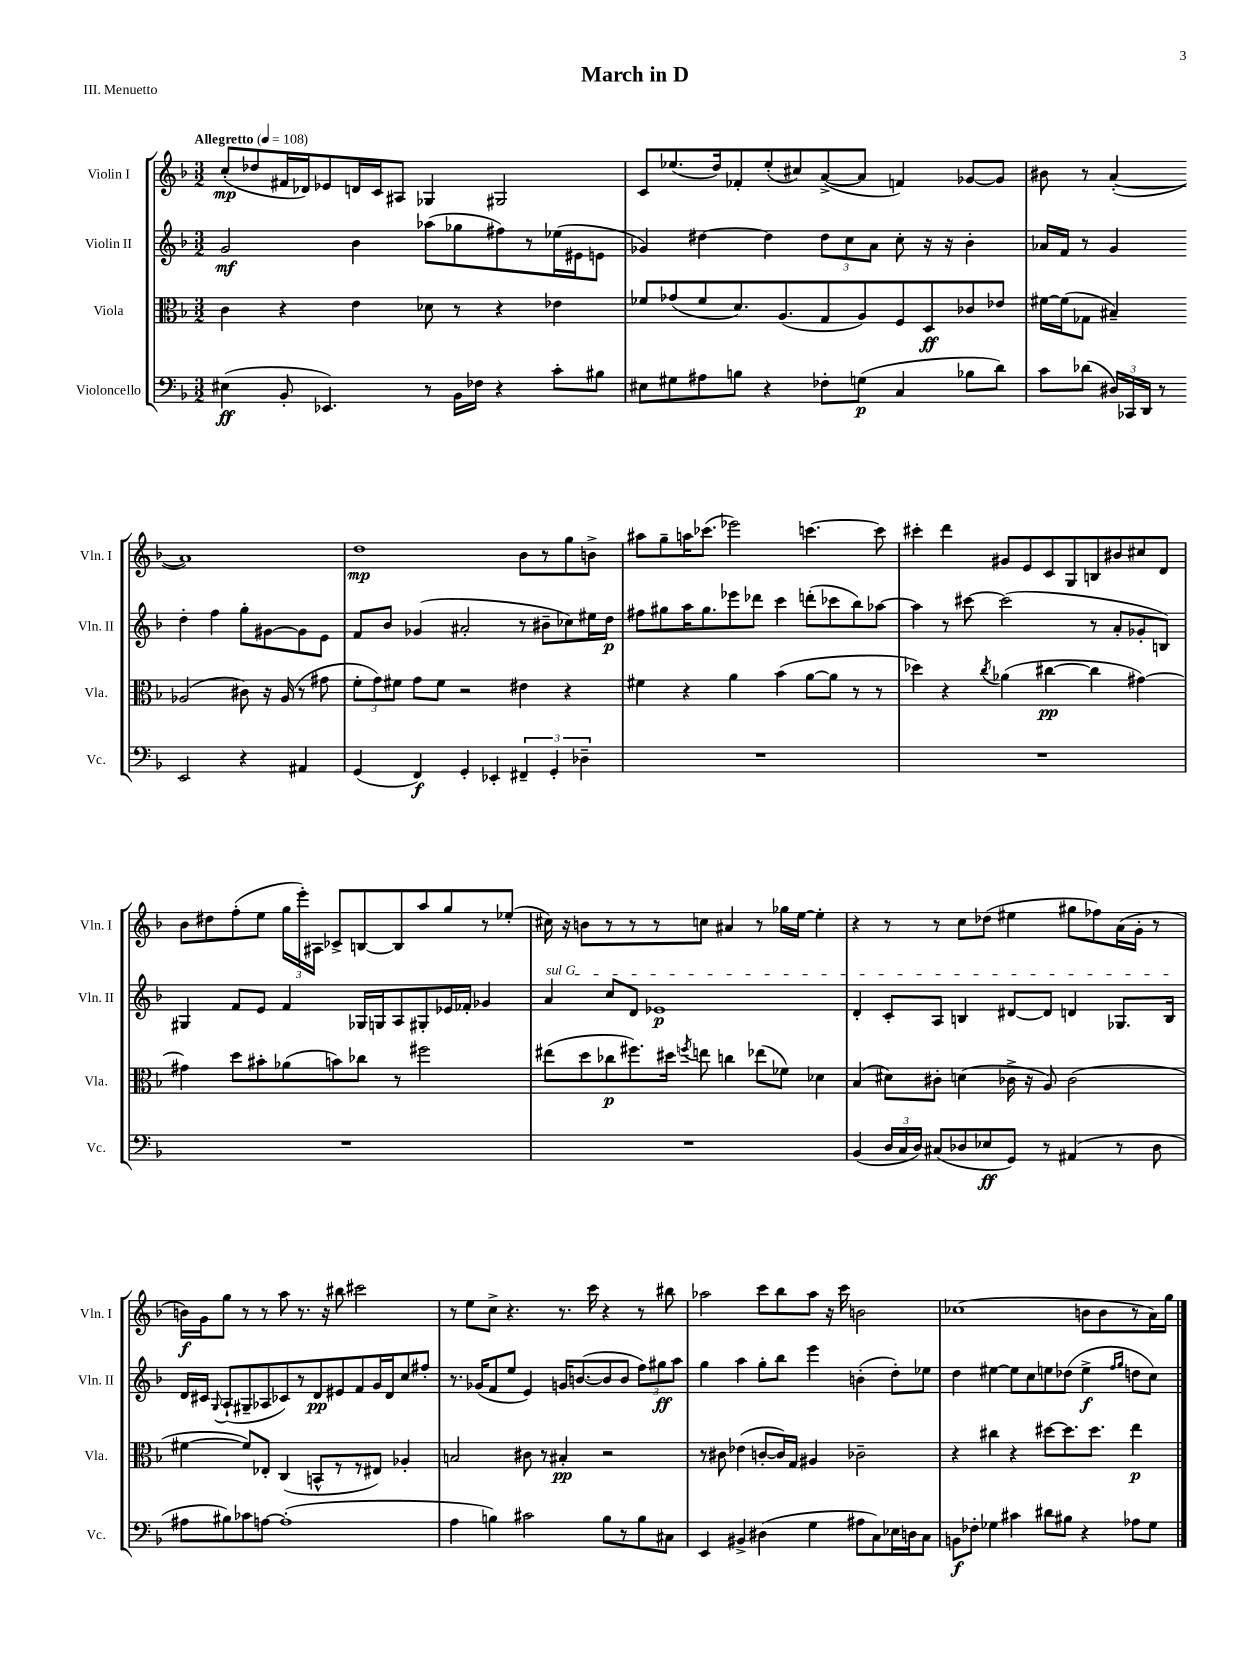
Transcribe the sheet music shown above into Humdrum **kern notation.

**kern	**dynam	**kern	**dynam	**kern	**dynam	**kern	**dynam
*part4	*part4	*part3	*part3	*part2	*part2	*part1	*part1
*staff4	*staff4	*staff3	*staff3	*staff2	*staff2	*staff1	*staff1
*I"Violoncello	*	*I"Viola	*	*I"Violin II	*	*I"Violin I	*
*I'Vc.	*	*I'Vla.	*	*I'Vln. II	*	*I'Vln. I	*
*clefF4	*	*clefC3	*	*clefG2	*	*clefG2	*
*k[b-]	*	*k[b-]	*	*k[b-]	*	*k[b-]	*
*M3/2	*	*M3/2	*	*M3/2	*	*M3/2	*
*MM108	*	*MM108	*	*MM108	*	*MM108	*
=1	=1	=1	=1	=1	=1	=1	=1
!	!	!	!	!	!	!LO:TX:a:B:t=Allegretto	!
(4E#X\	ff	4c\	.	2g/	mf	(8cc'/L	mp
.	.	.	.	.	.	8dd-X/	.
8BB-'/	.	4r	.	.	.	16f#X/L	.
.	.	.	.	.	.	16d-X/J)	.
4.EE-X/)	.	.	.	.	.	8e-X/	.
.	.	4e\	.	4b-\	.	16dn/L	.
.	.	.	.	.	.	16c/J	.
.	.	.	.	.	.	8A#X/J	.
8r	.	8d-X\	.	(8aa-X\L	.	4G-X/	.
16BB-\LL	.	8r	.	8gg-X\	.	.	.
16F-X\JJ	.	.	.	.	.	.	.
4r	.	4r	.	8ff#X\)	.	2G#X/	.
.	.	.	.	8r	.	.	.
8c'\L	.	4e-X\	.	(16ee-X\L	.	.	.
.	.	.	.	16e#X\J	.	.	.
8B#X\J	.	.	.	8en\J	.	.	.
=2	=2	=2	=2	=2	=2	=2	=2
8E#X\L	.	8f-X/L	.	4g-X/)	.	8c/L	.
8G#X\	.	(8g-X/	.	.	.	(8.ee-X/	.
8A#X\	.	8f-/	.	[4dd#X\	.	.	.
.	.	.	.	.	.	16dd/k)	.
8Bn\J	.	8.d/)	.	.	.	8f-X'/	.
4r	.	.	.	4dd#\]	.	(8ee-'/	.
.	.	(8.A/	.	.	.	.	.
.	.	.	.	.	.	8cc#X/)	.
8F-X'\L	.	8G/	.	12dd#\L	.	([8a^/	.
.	.	.	.	12cc\	.	.	.
(8Gn\J	p	8A/)	.	.	.	8a/J]	.
.	.	.	.	12a\J	.	.	.
4C/	.	8F/	.	8cc'\	.	4fn/)	.
.	.	8D/	ff	16r	.	.	.
.	.	.	.	16r	.	.	.
8B-X\L	.	8c-X/	.	4b-'\	.	[8g-X/L	.
8d\J)	.	8e-X/J	.	.	.	8g-/J]	.
=3	=3	=3	=3	=3	=3	=3	=3
8c\L	.	[16f#X\LL	.	16a-X/LL	.	8b#X\	.
.	.	(16f#\J]	.	16f/JJ	.	.	.
(8d-X\J	.	8G-X\J	.	8r	.	8r	.
24D#X/LL)	.	4B#X~/)	.	4g/	.	([4a'/	.
24CC-X/	.	.	.	.	.	.	.
24DD/JJ	.	.	.	.	.	.	.
8r	.	.	.	.	.	.	.
2EE/	.	(2A-X/	.	4dd'\	.	1a])	.
.	.	.	.	4ff\	.	.	.
4r	.	8c#X\)	.	8gg'\L	.	.	.
.	.	16r	.	[8g#X\	.	.	.
.	.	(16A-/	.	.	.	.	.
4AA#X/	.	8r	.	8g#\]	.	.	.
.	.	8g#X\	.	8e\J	.	.	.
!!LO:LB:g=z
=4	=4	=4	=4	=4	=4	=4	=4
(4GG/	.	12f'\L	.	8f/L	.	1dd	mp
.	.	12g\)	.	.	.	.	.
.	.	.	.	8b-/J	.	.	.
.	.	12f#X\J	.	.	.	.	.
4FF/)	f	8g\L	.	(4g-X/	.	.	.
.	.	8f#\J	.	.	.	.	.
4GG'/	.	2r	.	2a#X'/	.	.	.
4EE-X'/	.	.	.	.	.	.	.
6FF#X~/	.	4e#X\	.	8r	.	8b-\L	.
.	.	.	.	8b#X~\L	.	8r	.
6GG'/	.	.	.	.	.	.	.
.	.	4r	.	8cc-X\)	.	8gg\	.
6D-X~\	.	.	.	.	.	.	.
.	.	.	.	16ee#X\L	.	8bn^\J	.
.	.	.	.	16dd\JJ	p	.	.
=5	=5	=5	=5	=5	=5	=5	=5
1.r	.	4f#X\	.	8ff#X\L	.	8aa#X\L	.
.	.	.	.	8gg#X\	.	8gg~\	.
.	.	4r	.	16aa\K	.	16aan\K	.
.	.	.	.	8.gg#\	.	(8.ccc-X\J	.
.	.	4a\	.	8eee-X\	.	2eee-X\)	.
.	.	.	.	8ddd-X\J	.	.	.
.	.	(4b-\	.	4ccc\	.	.	.
.	.	[8a\L	.	(8dddn'\L	.	[4.cccn\	.
.	.	8a\J]	.	8ccc-X\	.	.	.
.	.	8r	.	8bb-\)	.	.	.
.	.	8r	.	[8aa-X\J	.	8ccc\]	.
=6	=6	=6	=6	=6	=6	=6	=6
1.r	.	4dd-X\)	.	4aa-\]	.	4ccc#X'\	.
.	.	4r	.	8r	.	4ddd\	.
.	.	.	.	[8ccc#X\	.	.	.
.	.	8qcc/	.	.	.	.	.
.	.	(4a-X\	.	(2ccc#\]	.	8g#X/L	.
.	.	.	.	.	.	8e/	.
.	.	[4cc#X\	pp	.	.	8c/	.
.	.	.	.	.	.	8G/	.
.	.	4cc#\]	.	8r	.	8Bn/	.
.	.	.	.	8a'/L	.	8b#X/	.
.	.	[4g#X\)	.	8g-X'/	.	8cc#X/	.
.	.	.	.	8Bn/J)	.	8d/J	.
!!LO:LB:g=z
=7	=7	=7	=7	=7	=7	=7	=7
1.r	.	4g#X\]	.	4G#X/	.	8b-\L	.
.	.	.	.	.	.	8dd#X\	.
.	.	8dd\L	.	8f/L	.	(8ff'\	.
.	.	8b#X'\	.	8e/J	.	8ee\J	.
.	.	(8a-X\	.	4f/	.	24gg\LL	.
.	.	.	.	.	.	24eee'\)	.
.	.	.	.	.	.	24A#X\JJ	.
.	.	8bn\)	.	.	.	8c-X^/L	.
.	.	8cc-X\J	.	16G-X/LL	.	[8Bn/	.
.	.	.	.	16Gn/J	.	.	.
.	.	8r	.	8A/	.	8B/]	.
.	.	2ff#X\	.	8G#X'/	.	8aa/	.
.	.	.	.	16e-X/L	.	8gg/	.
.	.	.	.	16f-X'/JJ	.	.	.
.	.	.	.	4g-X/	.	8r	.
.	.	.	.	.	.	(8ee-X'/J	.
=8	=8	=8	=8	=8	=8	=8	=8
!	!	!	!	!LO:TX:a:i:t=sul G	!	!	!
1.r	.	(8ee#X\L	.	4a/	.	16cc#X\)	.
.	.	.	.	.	.	16r	.
.	.	8dd\	.	.	.	8bn\L	.
.	.	8cc-X\	p	8cc/L	.	8r	.
.	.	8.ff#X\)	.	8d/J	.	8r	.
.	.	.	.	1e-X	p	8r	.
.	.	16dd#X\Jk	.	.	.	.	.
.	.	8qffn/	.	.	.	.	.
.	.	8een\	.	.	.	8ccn\J	.
.	.	4ccn\	.	.	.	4a#X/	.
.	.	(8ee-X\L	.	.	.	8r	.
.	.	8f-X\J)	.	.	.	16gg-X\LL	.
.	.	.	.	.	.	[16ee\JJ	.
.	.	4d-X\	.	.	.	4ee'\]	.
=9	=9	=9	=9	=9	=9	=9	=9
(4BB-/	.	(4B-/	.	4d'/	.	4r	.
24D/LL	.	8d#X\L)	.	8c'/L	.	8r	.
24C/	.	.	.	.	.	.	.
24D/JJ)	.	.	.	.	.	.	.
(8C#X/L	.	8c#X'\J	.	8A/J	.	8r	.
8D-X/	.	(4dn\	.	4Bn/	.	8cc\L	.
8E-X/	ff	.	.	.	.	(8dd-X\J	.
8GG/J)	.	16c-X^\	.	[8d#X/L	.	4ee#X\	.
.	.	16r	.	.	.	.	.
8r	.	8A/)	.	8d#/J]	.	.	.
(4AA#X/	.	(2c-\	.	4dn/	.	8gg#X\L	.
.	.	.	.	.	.	8ff-X\)	.
8r	.	.	.	8.G-X/L	.	(16a\L	.
.	.	.	.	.	.	16g'\JJ	.
8D-\	.	.	.	.	.	8r	.
.	.	.	.	16B/Jk	.	.	.
!!LO:LB:g=z
=10	=10	=10	=10	=10	=10	=10	=10
8A#X\L	.	[4f#X\	.	16d/LL	.	16bn\LL)	f
.	.	.	.	16c#X/JJ	.	16g\J	.
.	.	.	.	8qqG/	.	.	.
8B#X\)	.	.	.	(8A`/L	.	8gg\J	.
8c-X\	.	8f#/L])	.	8G#X~/	.	8r	.
[8An\J	.	8E-X'/J	.	8A-X/	.	8r	.
(1A']	.	(4C/	.	8c-X/)	.	8aa\	.
.	.	.	.	8r	.	8.r	.
.	.	8BBn^^/L	.	8d/	pp	.	.
.	.	.	.	.	.	16r	.
.	.	8r	.	8e#X/	.	8bb#X\	.
.	.	8r	.	8f/	.	2ccc#X\	.
.	.	8E#X/J)	.	16g/L	.	.	.
.	.	.	.	16d/J	.	.	.
.	.	4A-X'/	.	8cc/	.	.	.
.	.	.	.	8ff#X'/J	.	.	.
=11	=11	=11	=11	=11	=11	=11	=11
4A\	.	2Bn/	.	8.r	.	8r	.
.	.	.	.	.	.	8ee\L	.
.	.	.	.	(16g-X/KL	.	.	.
4Bn\)	.	.	.	8f/	.	8cc^\J	.
.	.	.	.	8ee/J	.	4.r	.
2c#X\	.	8c#X\	.	4e/)	.	.	.
.	.	8r	.	.	.	.	.
.	.	4B#X'/	pp	16gn/KL	.	8.r	.
.	.	.	.	([8.bn/	.	.	.
.	.	.	.	.	.	16ccc\	.
8B\L	.	2r	.	8b/]	.	4r	.
8r	.	.	.	8b/J	.	.	.
8B\	.	.	.	12ff\L)	.	8r	.
.	.	.	.	12gg#X\	ff	.	.
8C#X\J	.	.	.	.	.	8bb#X\	.
.	.	.	.	12aa\J	.	.	.
=12	=12	=12	=12	=12	=12	=12	=12
4EE/	.	8r	.	4gg\	.	2aa-X\	.
.	.	8c#X\	.	.	.	.	.
4BB#X^/	.	(4e-X\	.	4aa\	.	.	.
(4D#X\	.	[8cn'/L	.	8gg'\L	.	8ccc\L	.
.	.	16c/L])	.	8bb-\J	.	8bb-\	.
.	.	16G/JJ	.	.	.	.	.
4G\	.	4A#X/	.	4eee\	.	8aa-\J	.
.	.	.	.	.	.	16r	.
.	.	.	.	.	.	16ccc\	.
8A#X\L	.	2c-X~\	.	(4bn'\	.	2bn\	.
8C\)	.	.	.	.	.	.	.
16E-X\L	.	.	.	8dd'\L)	.	.	.
16Dn\J	.	.	.	.	.	.	.
8C\J	.	.	.	8ee-X\J	.	.	.
=13	=13	=13	=13	=13	=13	=13	=13
8BBn\L	f	4r	.	4dd\	.	(1cc-X	.
8F-X'\J	.	.	.	.	.	.	.
4G-X\	.	4cc#X\	.	[4ee#X\	.	.	.
4c#X\	.	4r	.	8ee#\L]	.	.	.
.	.	.	.	8cc\	.	.	.
8d#X\L	.	[8dd#X\L	.	8een\	.	.	.
8B#X\J	.	8.dd#\]	.	(8dd-X\J	.	.	.
4r	.	.	.	4ee^\	f	8bn\L	.
.	.	8.dd#\J	.	.	.	.	.
.	.	.	.	.	.	8b\	.
.	.	.	.	16qqff/LL	.	.	.
.	.	.	.	16qqgg/JJ	.	.	.
8A-X\L	.	4ee\	p	8ddn\L	.	8r	.
8G-\J	.	.	.	8cc\J)	.	16a\L)	.
.	.	.	.	.	.	16gg\JJ	.
==	==	==	==	==	==	==	==
*-	*-	*-	*-	*-	*-	*-	*-
